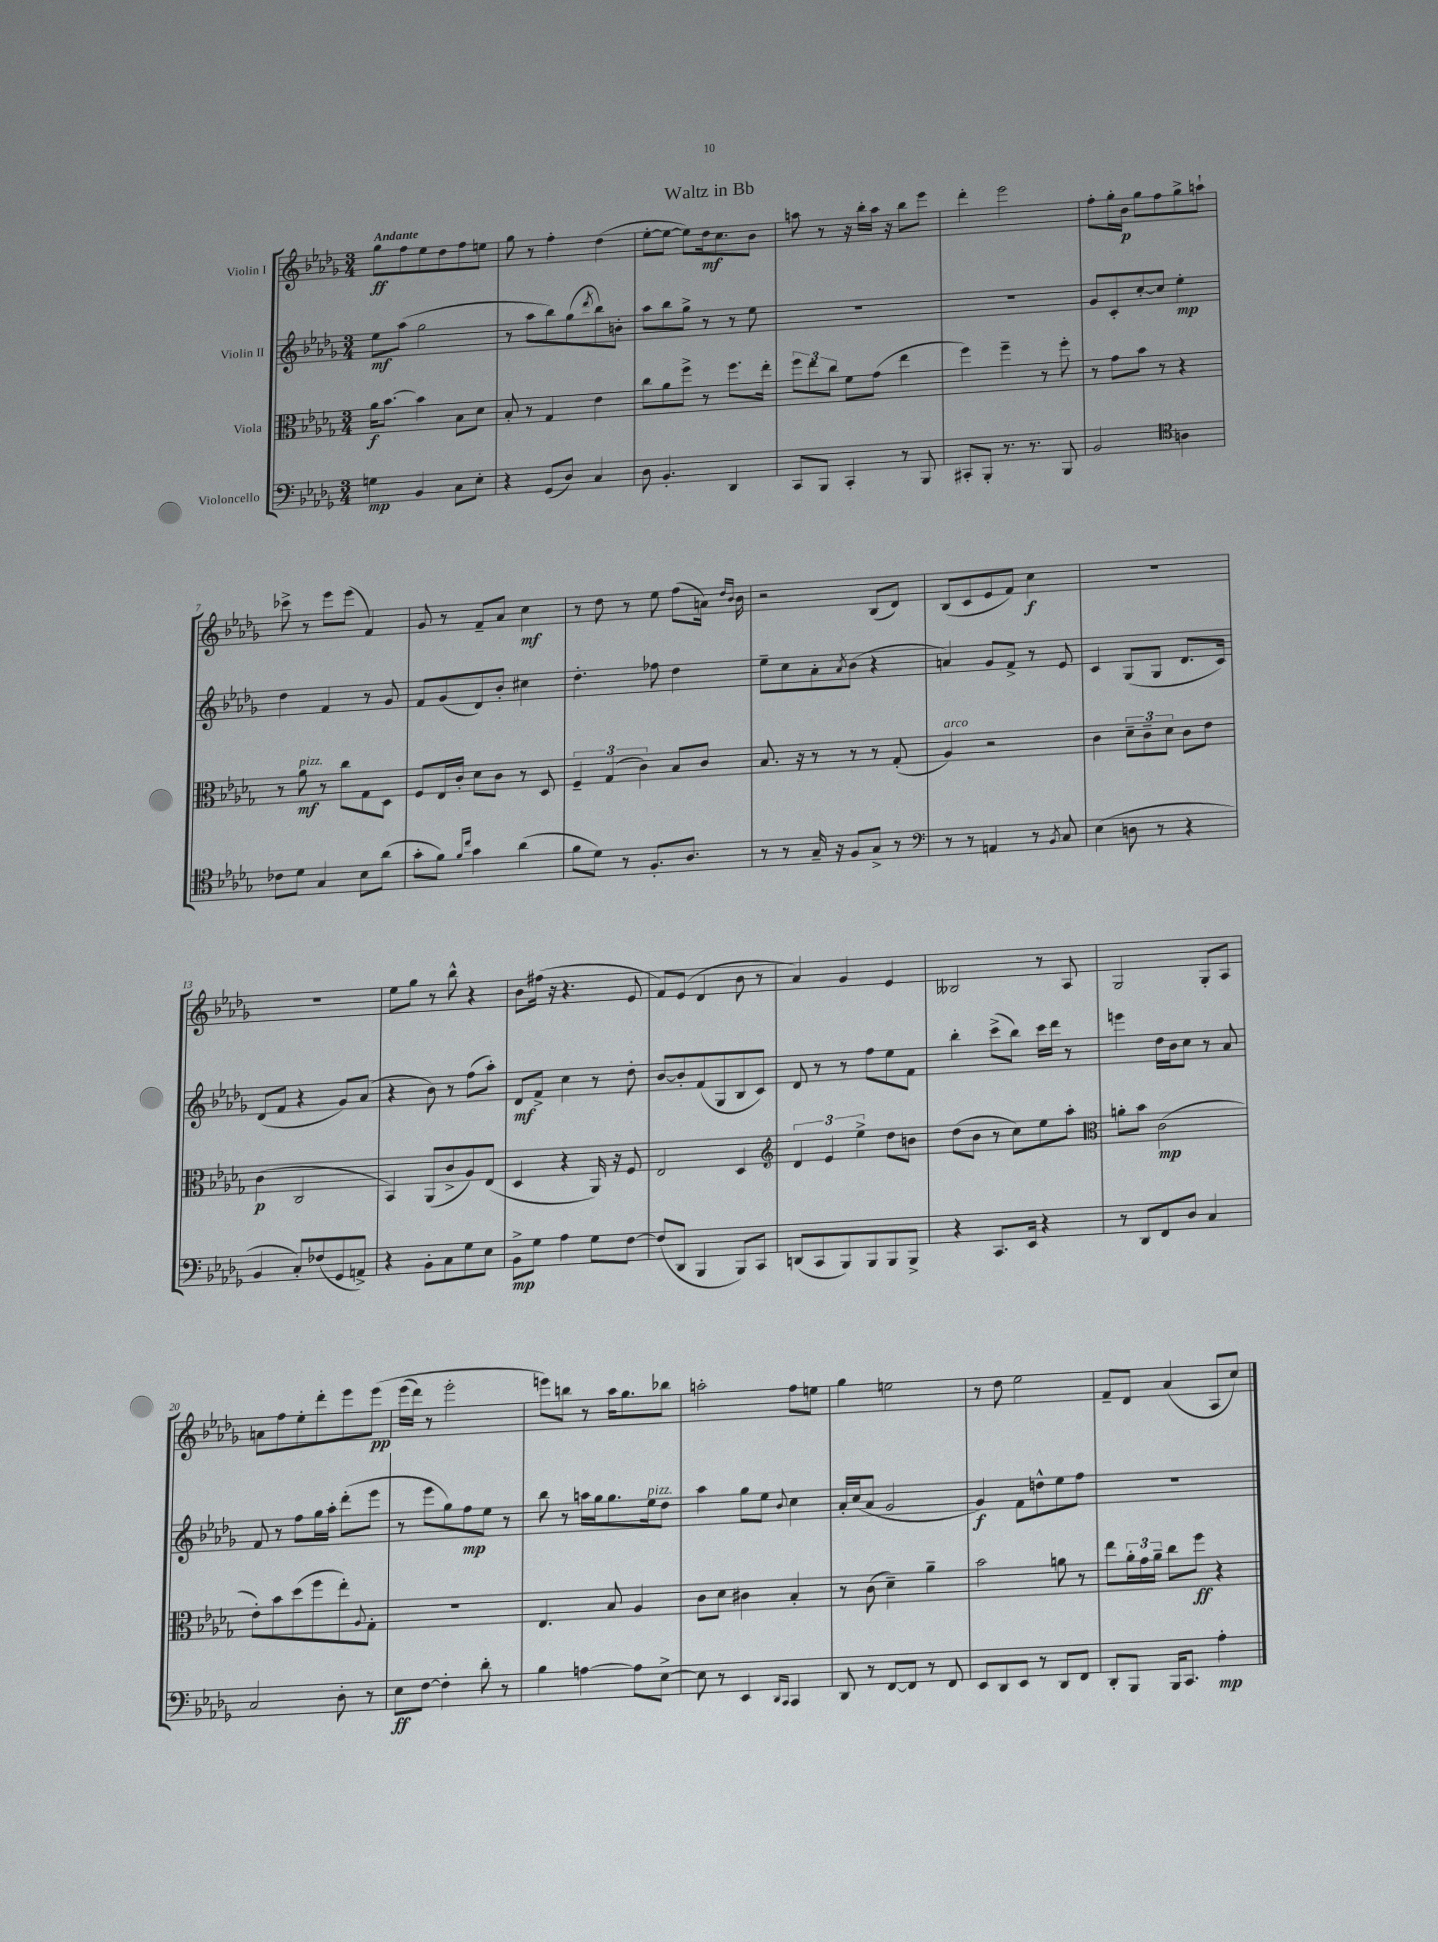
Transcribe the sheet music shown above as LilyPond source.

\header { title = "Waltz in Bb" }
<<
\new StaffGroup <<
\new Staff = "s0" \with { instrumentName = "Violin I" } {
    \clef treble \key des \major \numericTimeSignature \time 3/4 \tempo "Andante"
    ges''8\ff f''8 ees''8 des''8 f''8 e''8 |
    ges''8 r8 f''4-. des''4( |
    ees''8~-. ees''8~ ees''8) des''16\mf c''8. bes'8 |
    a''8 r8 r16 bes''16-. a''16 r16 bes''8 ees'''8 |
    des'''4-. ees'''2 |
    f''8-. ges''16-. bes'16\p ges''8 f''8 ges''8-> a''8-! |
    ces'''8-> r8 ees'''8 ees'''8( f'4) |
    ges'8 r8 f'8-- aes'8 c''4\mf |
    r8 des''8 r8 ees''8 f''8( a'16) \grace { des''16 bes'16 } bes'16 |
    r2 bes8( des'8) |
    bes8( c'8 ees'8 f'8) c''4\f |
    R2. |
    r2. |
    ees''8 ges''8 r8 bes''8-^ r4 |
    bes'8 fis''16( r16 r4. ees'8 |
    f'8) ees'8( des'4 bes'8 r8 |
    aes'4) ges'4 ees'4 |
    beses2 r8 aes8 |
    ges2 ges8-. aes8 |
    a'8 f''8 ees''8-. des'''8-. ees'''8 ees'''8\pp\( |
    ees'''16( des'''16) r8 ees'''2-. |
    e'''8\) b''8 r8 aes''16 ges''8. bes''8 |
    a''2-. f''8 e''8 |
    ges''4 e''2 |
    r8 des''8 ees''2 |
    f'8-- des'8 aes'4( aes8 c''8) \bar "|." |
}
\new Staff = "s1" \with { instrumentName = "Violin II" } {
    \clef treble \key des \major \numericTimeSignature \time 3/4
    ees''8\mf aes''8( ges''2 |
    r8 aes''8 bes''8) ges''8( \acciaccatura { des'''8 } bes''8) b'8-. |
    aes''8 bes''8 ges''8-> r8 r8 ees''8 |
    R2. |
    R2. |
    ges'8 c'8-. c''8~-. c''8 ees''4-.\mp |
    des''4 f'4 r8 ges'8 |
    f'8 ges'8( des'8) bes'8-. cis''4 |
    des''4.-. fes''8 des''4 |
    ees''8-- c''8 aes'8-. \acciaccatura { aes'8 } bes'8( r4 |
    a'4) ges'8 f'8-> r8 ees'8 |
    c'4 ges8( ges8 des'8. c'16) |
    des'8( f'8 r4 ges'8) aes'8( |
    r4 bes'8) r8 f''8( aes''8-.) |
    des'8\mf f'8-> c''4 r8 des''8-. |
    bes'8~ bes'8-. f'8( ges8 bes8 c'8) |
    des'8 r8 r8 f''8 ees''8 f'8 |
    bes''4-. c'''8->( bes''8) c'''16 des'''16 r8 |
    e'''4 des''16 bes'16 c''8 r8 aes'8 |
    f'8 r8 f''8 ges''16 aes''16-. des'''8-.( ees'''8 |
    r8 ees'''8 ges''8) f''8\mp ees''8 r8 |
    bes''8 r8 a''16 ges''16 ges''8. ees''16^\markup { \italic "pizz." } des''8 |
    aes''4 ges''8 ees''8 \appoggiatura { bes'8 } c''4 |
    aes'16-. c''16( aes'8 ges'2 |
    ges'4\f) f'8 d''8-^ ees''8 f''8 |
    R2. \bar "|." |
}
\new Staff = "s2" \with { instrumentName = "Viola" } {
    \clef alto \key des \major \numericTimeSignature \time 3/4
    aes'16\f bes'8.~ bes'4 bes8 des'8 |
    bes8-. r8 ges4 ees'4 |
    c''8 aes'8 f''8-> r8 f''8. ees''16-. |
    \tuplet 3/2 { f''8 ees''8 c''8 } f'8 ges'8( ees''4 |
    f''4) f''4-- r8 f''8-. |
    r8 ges'8 bes'8 r8 r4 |
    r8 aes'8\mf^\markup { \italic "pizz." } r8 c''8 ges8 des8 |
    f8 ees16 c'16-. des'8 c'8 r8 des8 |
    \tuplet 3/2 { f4-- ges4( c'4) } bes8 c'8 |
    bes8. r16 r8 r8 r8 ges8-.( |
    aes4^\markup { \italic "arco" }) r2 |
    c'4 \tuplet 3/2 { des'8-- c'8-- des'8 } c'8 ees'8 |
    c'4\p( c2 |
    bes,4) aes,8( c'8-> aes8) ees8( |
    des4 r4 aes,16) r16 f8 |
    ees2 des4 |
    \clef treble \tuplet 3/2 { des'4 ees'4 ees''4-> } des''8 b'8 |
    des''8( bes'8 r8 c''8) ees''8 aes''8-. |
    \clef alto a'8-. bes'8 c'2\mp( |
    ees'8-.) bes'8 des''8( f''8 ees''8-.) \appoggiatura { aes8 } ges8-. |
    R2. |
    ees4. bes8 aes4 |
    c'8 des'8 cis'4 bes4-. |
    r8 c'8( des'4--) aes'4-- |
    bes'2 a'8 r8 |
    ees''8 \tuplet 3/2 { aes'16-. ges'16 aes'16-- } c''8 f''8\ff r4 \bar "|." |
}
\new Staff = "s3" \with { instrumentName = "Violoncello" } {
    \clef bass \key des \major \numericTimeSignature \time 3/4
    g4\mp bes,4 c8 ees8-. |
    r4 ges,8( des8) c4 |
    des8 bes,4.-. des,4 |
    c,8 bes,,8 c,4-. r8 bes,,8 |
    cis,8-. bes,,8-. r8. r8. bes,,8 |
    bes,2 \clef tenor a4 |
    ces'8 des'8 ges4 bes8 aes'8( |
    ges'8-. f'8) \grace { f'16 c''16 } ges'4 aes'4( |
    f'8 des'8) r8 f8.-. aes8. |
    r8 r8 ges16-- r16 f8 ges8-> r8 |
    \clef bass r8 r8 a,4 r8 \acciaccatura { bes,8 } c8 |
    ees4( d8 r8 r4 |
    bes,4 c8-.) fes8( ges,8 a,8->) |
    r4 bes,8-. c8 ges8 ees8 |
    bes,8->\mp ges8 aes4 ges8 f8~ |
    f8( des,8 bes,,4 bes,,8) c,8 |
    d,8( c,8 bes,,8) bes,,8 bes,,8 bes,,8-> |
    r4 c,8. ees,16 r4 |
    r8 des,8 f,8 des8 c4 |
    c2 des8-. r8 |
    ees8\ff f8~ f4-. des'8-. r8 |
    bes4 a4~ a8 ees8~-> |
    ees8 r8 ees,4 \grace { des,16 c,16 } c,4 |
    des,8 r8 f,8~ f,8 r8 f,8 |
    ees,8 des,8 ees,8 r8 des,8 f,8 |
    des,8-. bes,,8 bes,,16 c,8. aes4-.\mp \bar "|." |
}
>>
>>
